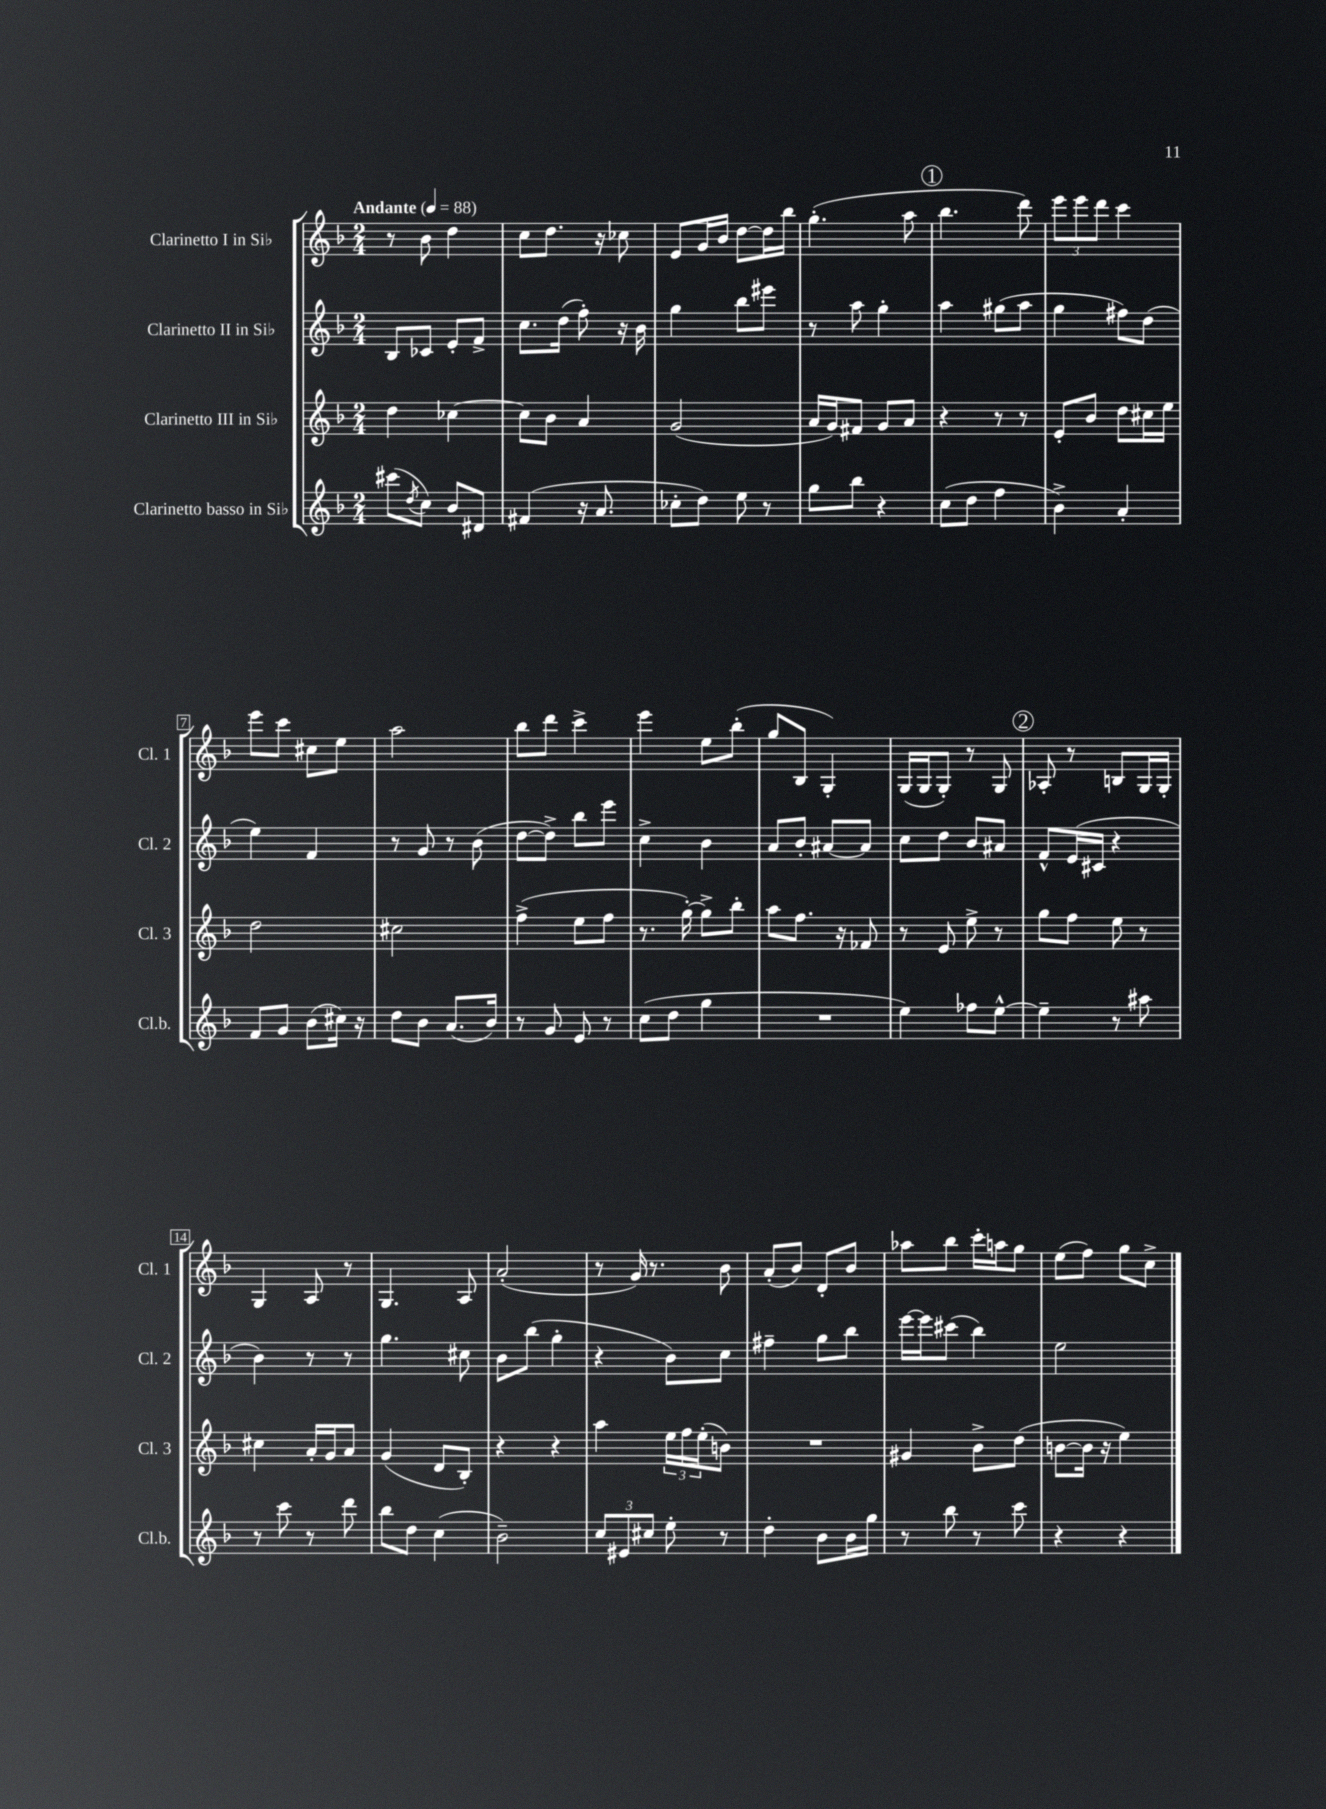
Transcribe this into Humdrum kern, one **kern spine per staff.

**kern	**kern	**kern	**kern
*staff4	*staff3	*staff2	*staff1
*clefG2	*clefG2	*clefG2	*clefG2
*k[b-]	*k[b-]	*k[b-]	*k[b-]
*M2/4	*M2/4	*M2/4	*M2/4
*MM88	*MM88	*MM88	*MM88
(8ccc#	4dd	8B-	8r
8qdd	.	.	.
8cc)	.	8c-	8b-
8b-	[4cc-	8e'	4dd
8d#	.	8f^	.
=	=	=	=
(4f#	8cc-]	8.cc	8cc
.	8b-	.	8.dd
.	.	(16dd	.
16r	4a	8ff')	.
8.a	.	.	16r
.	.	16r	8cc-
.	.	16b-	.
=	=	=	=
8cc-'	(2g	4gg	8e
8dd)	.	.	16g
.	.	.	16b-
8ee	.	8bb-	[8dd
8r	.	8eee#	16dd]
.	.	.	16bb-
=	=	=	=
8gg	16a	8r	(4.gg'
.	16g)	.	.
8bb-	8f#	8aa	.
4r	8g	4gg'	.
.	8a	.	8aa
=	=	=	=
(8cc	4r	4aa	4.bb-
8dd	.	.	.
4ff	8r	(8gg#	.
.	8r	8aa	8ddd)
=	=	=	=
4b-^)	8e'	4gg	12eee
.	.	.	12eee
.	8b-	.	.
.	.	.	12ddd
4a'	8dd	8ff#)	4ccc
.	16cc#	(8dd	.
.	16ee	.	.
=	=	=	=
8f	2dd	4ee)	8eee
8g	.	.	8ccc
(8b-	.	4f	8cc#
16cc#)	.	.	8ee
16r	.	.	.
=	=	=	=
8dd	2cc#	8r	2aa
8b-	.	8g	.
(8.a	.	8r	.
.	.	(8b-	.
16b-)	.	.	.
=	=	=	=
8r	(4ff^	[8dd	8bb-
8g	.	8dd^])	8ddd
8e	8ee	8bb-	4ccc^
8r	8ff	8eee	.
=	=	=	=
(8cc	8.r	4cc^	4eee
8dd	.	.	.
.	[16gg')	.	.
4gg	8gg^]	4b-	8ee
.	8bb-'	.	(8bb-'
=	=	=	=
2r	8aa	8a	8gg
.	8.ff	8b-'	8B-
.	.	[8a#	4G')
.	16r	.	.
.	8f-	8a#]	.
=	=	=	=
4ee)	8r	8cc	(16G
.	.	.	16G
.	8e	8dd	8G')
8ff-	8ee^	8b-	8r
[8ee^^	8r	8a#	8G
=	=	=	=
4ee~]	8gg	8f^^	8A-'
.	8ff	(16e	8r
.	.	16c#	.
8r	8ee	4r	8B
8aa#	8r	.	16G
.	.	.	16G'
=	=	=	=
8r	4cc#	4b-)	4G
8ccc	.	.	.
8r	16a'	8r	8A
.	16g	.	.
8ddd	8a	8r	8r
=	=	=	=
8bb-	(4g	4.gg	4.G
8dd	.	.	.
(4cc	8d	.	.
.	8B-')	8cc#	8A
=	=	=	=
2b-~)	4r	8b-	(2a'
.	.	(8bb-	.
.	4r	4gg'	.
=	=	=	=
12cc	4aa	4r	8r
12e#	.	.	.
.	.	.	16g)
12cc#	.	.	.
.	.	.	8.r
8ee'	24ee	8b-)	.
.	24ff	.	.
.	(24ee'	.	.
8r	8b)	8cc	8b-
=	=	=	=
4dd'	2r	4ff#~	(8a'
.	.	.	8b-)
8b-	.	8gg	8d'
16b-	.	8bb-	8b-
16gg	.	.	.
=	=	=	=
8r	4g#	[16eee	8aa-
.	.	16eee]	.
8bb-	.	(8ccc#	8bb-
8r	8b-^	4bb-)	16ccc'
.	.	.	16aa
8ccc	(8dd	.	8gg
=	=	=	=
4r	[8b	2ee	(8ee
.	16b]	.	8ff)
.	16r	.	.
4r	4ee)	.	8gg
.	.	.	8cc^
==	==	==	==
*-	*-	*-	*-
